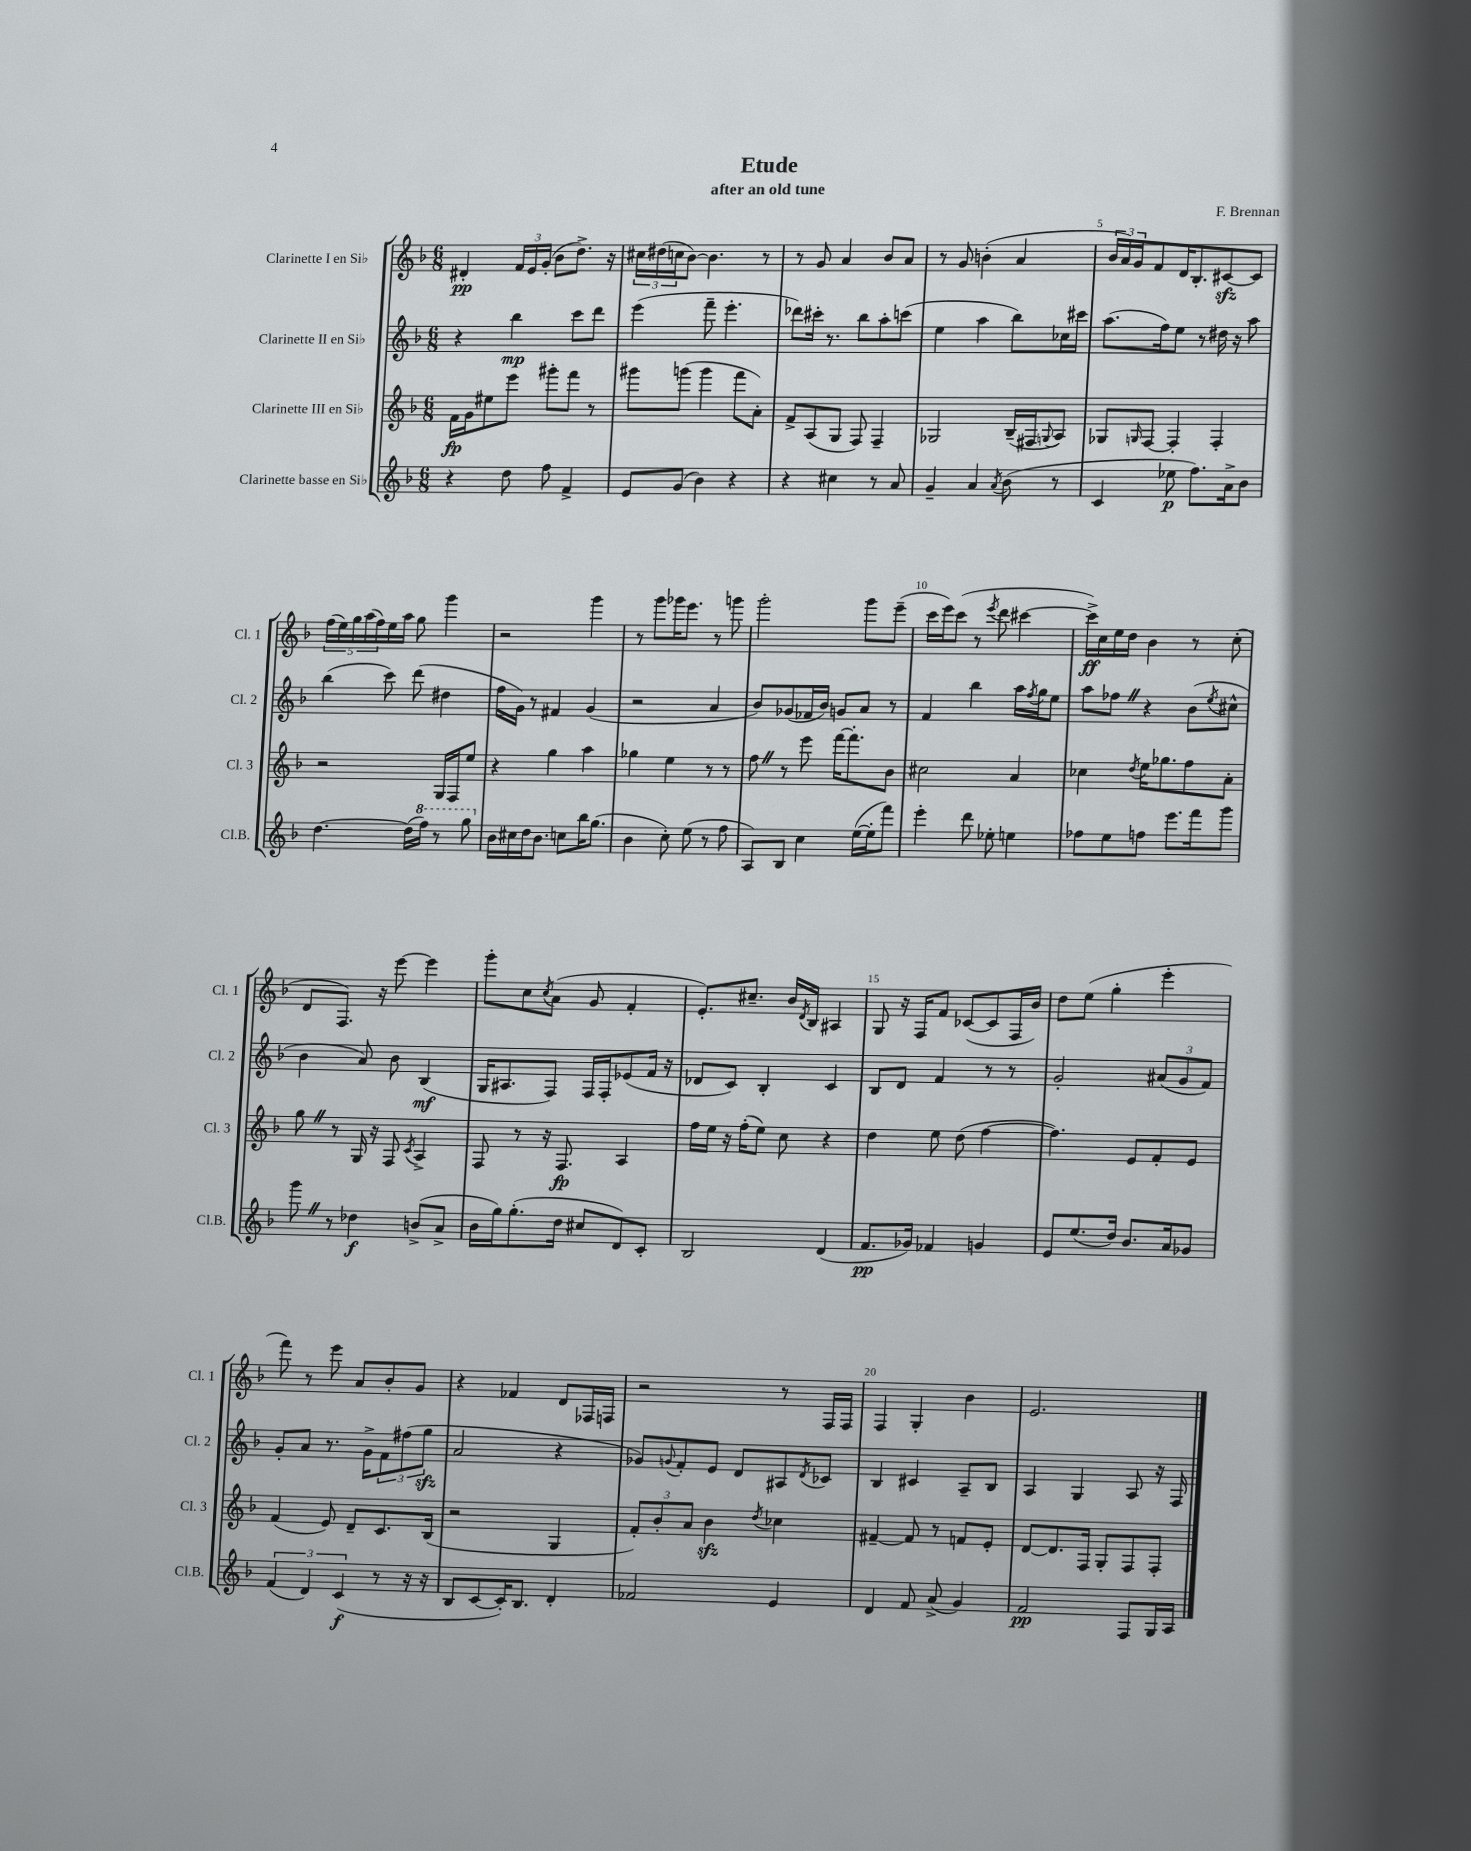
\header { title = "Etude" composer = "F. Brennan" subtitle = "after an old tune" }
<<
\new StaffGroup <<
\new Staff = "s0" \with { instrumentName = "Clarinette I en Sib" shortInstrumentName = "Cl. 1" } {
    \clef treble \key f \major \numericTimeSignature \time 6/8
    dis'4-.\pp \tuplet 3/2 { f'16 e'16 g'16-.( } bes'8 d''8.->) r16 |
    \tuplet 3/2 { cis''16 dis''16( c''16 } bes'8~) bes'4. r8 |
    r8 g'8 a'4 bes'8 a'8 |
    r8 g'8 b'4-.( a'4 |
    \tuplet 3/2 { bes'16 a'16) g'16 } f'8 d'16 bes8.-. cis'8~\sfz cis'8 |
    \tuplet 5/4 { f''16( e''16) g''16 a''16( f''16) } e''16 a''16 g''8 g'''4 |
    r2 g'''4 |
    r8 g'''8 ges'''16 e'''8. r8 g'''8 |
    g'''2-. g'''8 e'''8--( |
    c'''16 e'''16) c'''8( r8 \acciaccatura { e'''8 } d'''8 cis'''4~ |
    cis'''16->\ff) c''16 e''16 d''16 bes'4 r8 c''8-.( |
    d'8 f8.) r16 e'''8~ e'''4 |
    g'''8-. c''8 \acciaccatura { c''8 } a'8( g'8 f'4-. |
    e'8.-.) cis''8.-- bes'16 \acciaccatura { d'8 } bes16 ais4 |
    g8 r16 f16 f'8 ces'8~( ces'8 f16 bes'16) |
    d''8 e''8( g''4-. e'''4-. |
    f'''8) r8 e'''8 a'8 bes'8-. g'8 |
    r4 fes'4 d'8 fes16 f16 |
    r2 r8 f16 f16 |
    f4 g4-. bes'4 |
    e'2. \bar "|." |
}
\new Staff = "s1" \with { instrumentName = "Clarinette II en Sib" shortInstrumentName = "Cl. 2" } {
    \clef treble \key f \major \numericTimeSignature \time 6/8
    r4 bes''4\mp c'''8 d'''8 |
    e'''4( f'''8-- e'''4.-. |
    des'''8) cis'''16-. r8. bes''8 a''8-. c'''8( |
    e''4 a''4 bes''8) ces''16 cis'''16 |
    a''8.( f''16) e''8 r8 dis''16 r16 a''8 |
    bes''4( c'''8) d'''8( dis''4 |
    f''16 g'16) r8 fis'4 g'4( |
    r2 a'4 |
    bes'8) ges'8( fes'16 bes'16) g'8 a'8 r8 |
    f'4 bes''4 a''16 \acciaccatura { f''8 } g''16 e''8 |
    a''8 fes''8 \once \override BreathingSign.text = \markup { \musicglyph "scripts.caesura.straight" } \breathe r4 bes'8( \acciaccatura { e''8 } cis''8-^ |
    bes'4 a'8) bes'8 bes4\mf( |
    g16 ais8. f8) f16 f16-. ees'8( f'16 r16 |
    des'8 c'8) bes4-. c'4 |
    bes8 d'8 f'4 r8 r8 |
    g'2-. \tuplet 3/2 { ais'8( g'8 f'8) } |
    g'8-. a'8 r8. g'16-> \tuplet 3/2 { f'8 fis''8( g''8\sfz } |
    a'2 r4 |
    ges'8) \appoggiatura { g'8 } f'8-. e'8 d'8 ais8 \acciaccatura { d'8 } ces'8 |
    bes4 cis'4 a8-- bes8 |
    a4 g4 a8 r16 f16 \bar "|." |
}
\new Staff = "s2" \with { instrumentName = "Clarinette III en Sib" shortInstrumentName = "Cl. 3" } {
    \clef treble \key f \major \numericTimeSignature \time 6/8
    f'16\fp g'16 eis''8 e'''8 gis'''8-. f'''8 r8 |
    gis'''8 g'''8( g'''4 f'''8 a'8-.) |
    f'8-> a8( g8 f8) f4-- |
    ges2 bes16--( fis16 \appoggiatura { g8 } a8) |
    ges8 \grace { g16 } f8~ f4-. f4-. |
    r2 g16 f16 e''8 |
    r4 g''4 a''4 |
    ges''4 e''4 r8 r8 |
    f''8 \once \override BreathingSign.text = \markup { \musicglyph "scripts.caesura.straight" } \breathe r8 e'''8 f'''16~ f'''8.-. bes'8 |
    cis''2 a'4 |
    ces''4 \acciaccatura { d''8 } e''16 ges''8. f''8 a'8-. |
    g''8 \once \override BreathingSign.text = \markup { \musicglyph "scripts.caesura.straight" } \breathe r8 g16 r16 f8 \acciaccatura { c'8 } a4-> |
    f8 r8 r16 f8.\fp a4 |
    f''16 e''16 r16 f''16-.( e''8) c''8 r4 |
    d''4 e''8 d''8( f''4~ |
    f''4.) e'8 f'8-. e'8 |
    f'4( e'8) d'8-- c'8. bes16( |
    r2 g4 |
    \tuplet 3/2 { f'8-.) bes'8-. a'8 } bes'4\sfz \acciaccatura { d''8 } ces''4 |
    fis'4~-- fis'8 r8 f'8 e'8-. |
    d'8~ d'8. f16 g8-. f8 f8-. \bar "|." |
}
\new Staff = "s3" \with { instrumentName = "Clarinette basse en Sib" shortInstrumentName = "Cl.B." } {
    \clef treble \key f \major \numericTimeSignature \time 6/8
    r4 d''8 f''8 f'4-> |
    e'8 g'8( bes'4) r4 |
    r4 cis''4 r8 a'8 |
    g'4-- a'4 \acciaccatura { a'8 } bes'8( r8 |
    c'4 ees''8\p f''8.) a'16-> bes'8 |
    d''4.~ d''16( \ottava #1 f'''16) r8 g'''8 \ottava #0 |
    bes'16 cis''16 d''16 bes'8. c''8 bes''16 g''8.( |
    bes'4 c''8-.) e''8( r8 f''8 |
    a8) bes8 c''4 e''16~( e''16-. f'''8) |
    e'''4-. d'''8 ees''8-. e''4 |
    fes''8 e''8 f''8 e'''8. f'''16 g'''8 |
    g'''8 \once \override BreathingSign.text = \markup { \musicglyph "scripts.caesura.straight" } \breathe r8 des''4\f b'8->( a'8-> |
    bes'16 g''16) g''8.-.( d''16 cis''8 d'8) c'8-. |
    bes2 d'4( |
    f'8.\pp ges'16) fes'4 g'4 |
    e'8 e''8.( d''16) bes'8. a'16 ges'8 |
    \tuplet 3/2 { f'4( d'4) c'4\f( } r8 r16 r16 |
    bes8 c'8~ c'16-.) bes8. d'4-. |
    fes'2 e'4 |
    d'4 f'8 a'8->( g'4) |
    f'2\pp f8 g16 a16 \bar "|." |
}
>>
>>
\layout { \context { \Score \override BarNumber.break-visibility = ##(#f #t #t) barNumberVisibility = #(every-nth-bar-number-visible 5) } }
